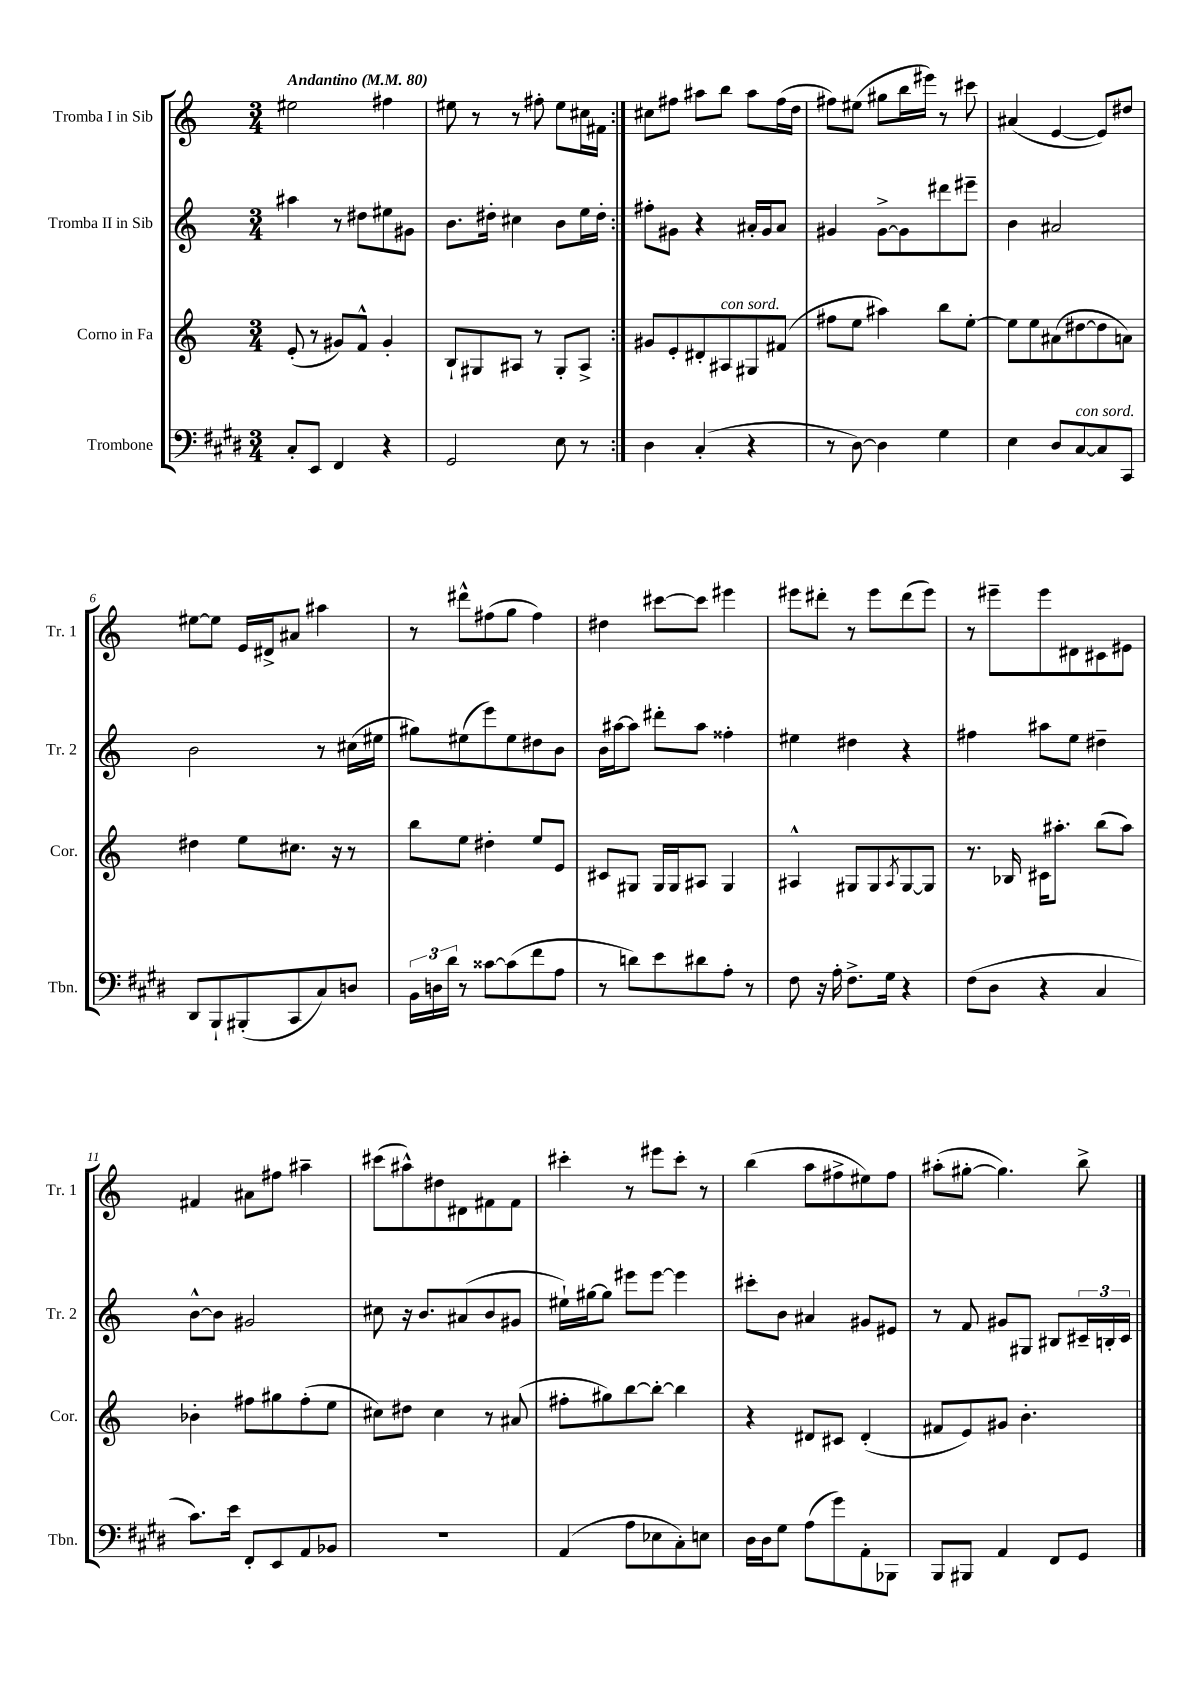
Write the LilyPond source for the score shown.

<<
\new StaffGroup <<
\new Staff = "s0" \with { instrumentName = "Tromba I in Sib" shortInstrumentName = "Tr. 1" } {
    \clef treble \key c \major \numericTimeSignature \time 3/4 \tempo "Andantino" 4 = 80
    \repeat volta 2 { eis''2 fis''4 |
    eis''8 r8 r8 fis''8-. eis''8 cis''16 fis'16 | }
    cis''8 fis''8 ais''8 b''8 ais''8 fis''16( d''16 |
    fis''8) eis''8( gis''8 b''16 eis'''16) r8 cis'''8 |
    ais'4( e'4~ e'8) dis''8 |
    eis''8~ eis''8 e'16 dis'16-> ais'8 ais''4 |
    r8 dis'''8-^ fis''8( g''8 fis''4) |
    dis''4 cis'''8~ cis'''8 eis'''4 |
    eis'''8 dis'''8-. r8 eis'''8 dis'''8( eis'''8) |
    r8 eis'''8-- eis'''8 dis'8 cis'8 eis'8 |
    fis'4 ais'8 fis''8 ais''4-- |
    cis'''8( ais''8-^) dis''8 dis'8 fis'8 fis'8 |
    cis'''4-. r8 eis'''8 cis'''8-. r8 |
    b''4( a''8 fis''8-> eis''8) fis''8 |
    ais''8-.( gis''8~-. gis''4.) b''8-> \bar "|." |
}
\new Staff = "s1" \with { instrumentName = "Tromba II in Sib" shortInstrumentName = "Tr. 2" } {
    \clef treble \key c \major \numericTimeSignature \time 3/4
    \repeat volta 2 { ais''4 r8 dis''8 eis''8 gis'8 |
    b'8. dis''16-. cis''4 b'8 e''16 dis''16-. | }
    fis''8-. gis'8 r4 ais'16-. gis'16 ais'8 |
    gis'4 gis'8~-> gis'8 dis'''8 eis'''8-- |
    b'4 ais'2 |
    b'2 r8 cis''16( eis''16 |
    gis''8) eis''8( e'''8) eis''8 dis''8 b'8 |
    b'16 ais''16~ ais''8 dis'''8-. ais''8 fisis''4-. |
    eis''4 dis''4 r4 |
    fis''4 ais''8 e''8 dis''4-- |
    b'8~-^ b'8 gis'2 |
    cis''8 r16 b'8. ais'8( b'8 gis'8 |
    eis''16-!) gis''16~ gis''8 eis'''8 eis'''8~ eis'''4 |
    cis'''8-. b'8 ais'4 gis'8 eis'8 |
    r8 f'8 gis'8 gis8 bis8 \tuplet 3/2 { cis'16-- b16-. cis'16 } \bar "|." |
}
\new Staff = "s2" \with { instrumentName = "Corno in Fa" shortInstrumentName = "Cor." } {
    \clef treble \key c \major \numericTimeSignature \time 3/4
    \repeat volta 2 { e'8-.( r8 gis'8) f'8-^ gis'4-. |
    b8-! gis8 ais8 r8 gis8-. ais8-> | }
    gis'8 e'8-. dis'8-. ais8^\markup { \italic "con sord." } gis8 fis'8( |
    fis''8 e''8 ais''4) b''8 e''8~-. |
    e''8 e''8 ais'8( dis''8~ dis''8 a'8) |
    dis''4 e''8 cis''8. r16 r8 |
    b''8 e''8 dis''4-. e''8 e'8 |
    cis'8 gis8 gis16 gis16 ais8 gis4 |
    ais4-^ gis8 gis8 \acciaccatura { ais8 } gis8~ gis8 |
    r8. bes16 cis'16 ais''8.-. b''8( ais''8) |
    bes'4-. fis''8 gis''8 fis''8-.( e''8 |
    cis''8) dis''8 cis''4 r8 ais'8( |
    fis''8-. gis''8) b''8~ b''8~-. b''4 |
    r4 dis'8 cis'8 dis'4-.( |
    fis'8 e'8) gis'8 b'4.-. \bar "|." |
}
\new Staff = "s3" \with { instrumentName = "Trombone" shortInstrumentName = "Tbn." } {
    \clef bass \key e \major \numericTimeSignature \time 3/4
    \repeat volta 2 { cis8-. e,8 fis,4 r4 |
    gis,2 e8 r8 | }
    dis4 cis4-.( r4 |
    r8 dis8~) dis4 gis4 |
    e4 dis8 cis8~^\markup { \italic "con sord." } cis8 cis,8 |
    dis,8 b,,8-! bis,,8-.( cis,8 cis8) d8 |
    \tuplet 3/2 { b,16 d16 dis'16 } r8 cisis'8~ cisis'8( fis'8 a8 |
    r8 d'8) e'8 dis'8 a8-. r8 |
    fis8 r16 a16-. fis8.-> gis16 r4 |
    fis8( dis8 r4 cis4 |
    cis'8.) e'16 fis,8-. e,8 a,8 bes,8 |
    R2. |
    a,4( a8 ees8 cis8-.) e8 |
    dis16 dis16 gis8 a8( gis'8) a,8-. bes,,8 |
    b,,8 bis,,8 a,4 fis,8 gis,8 \bar "|." |
}
>>
>>
